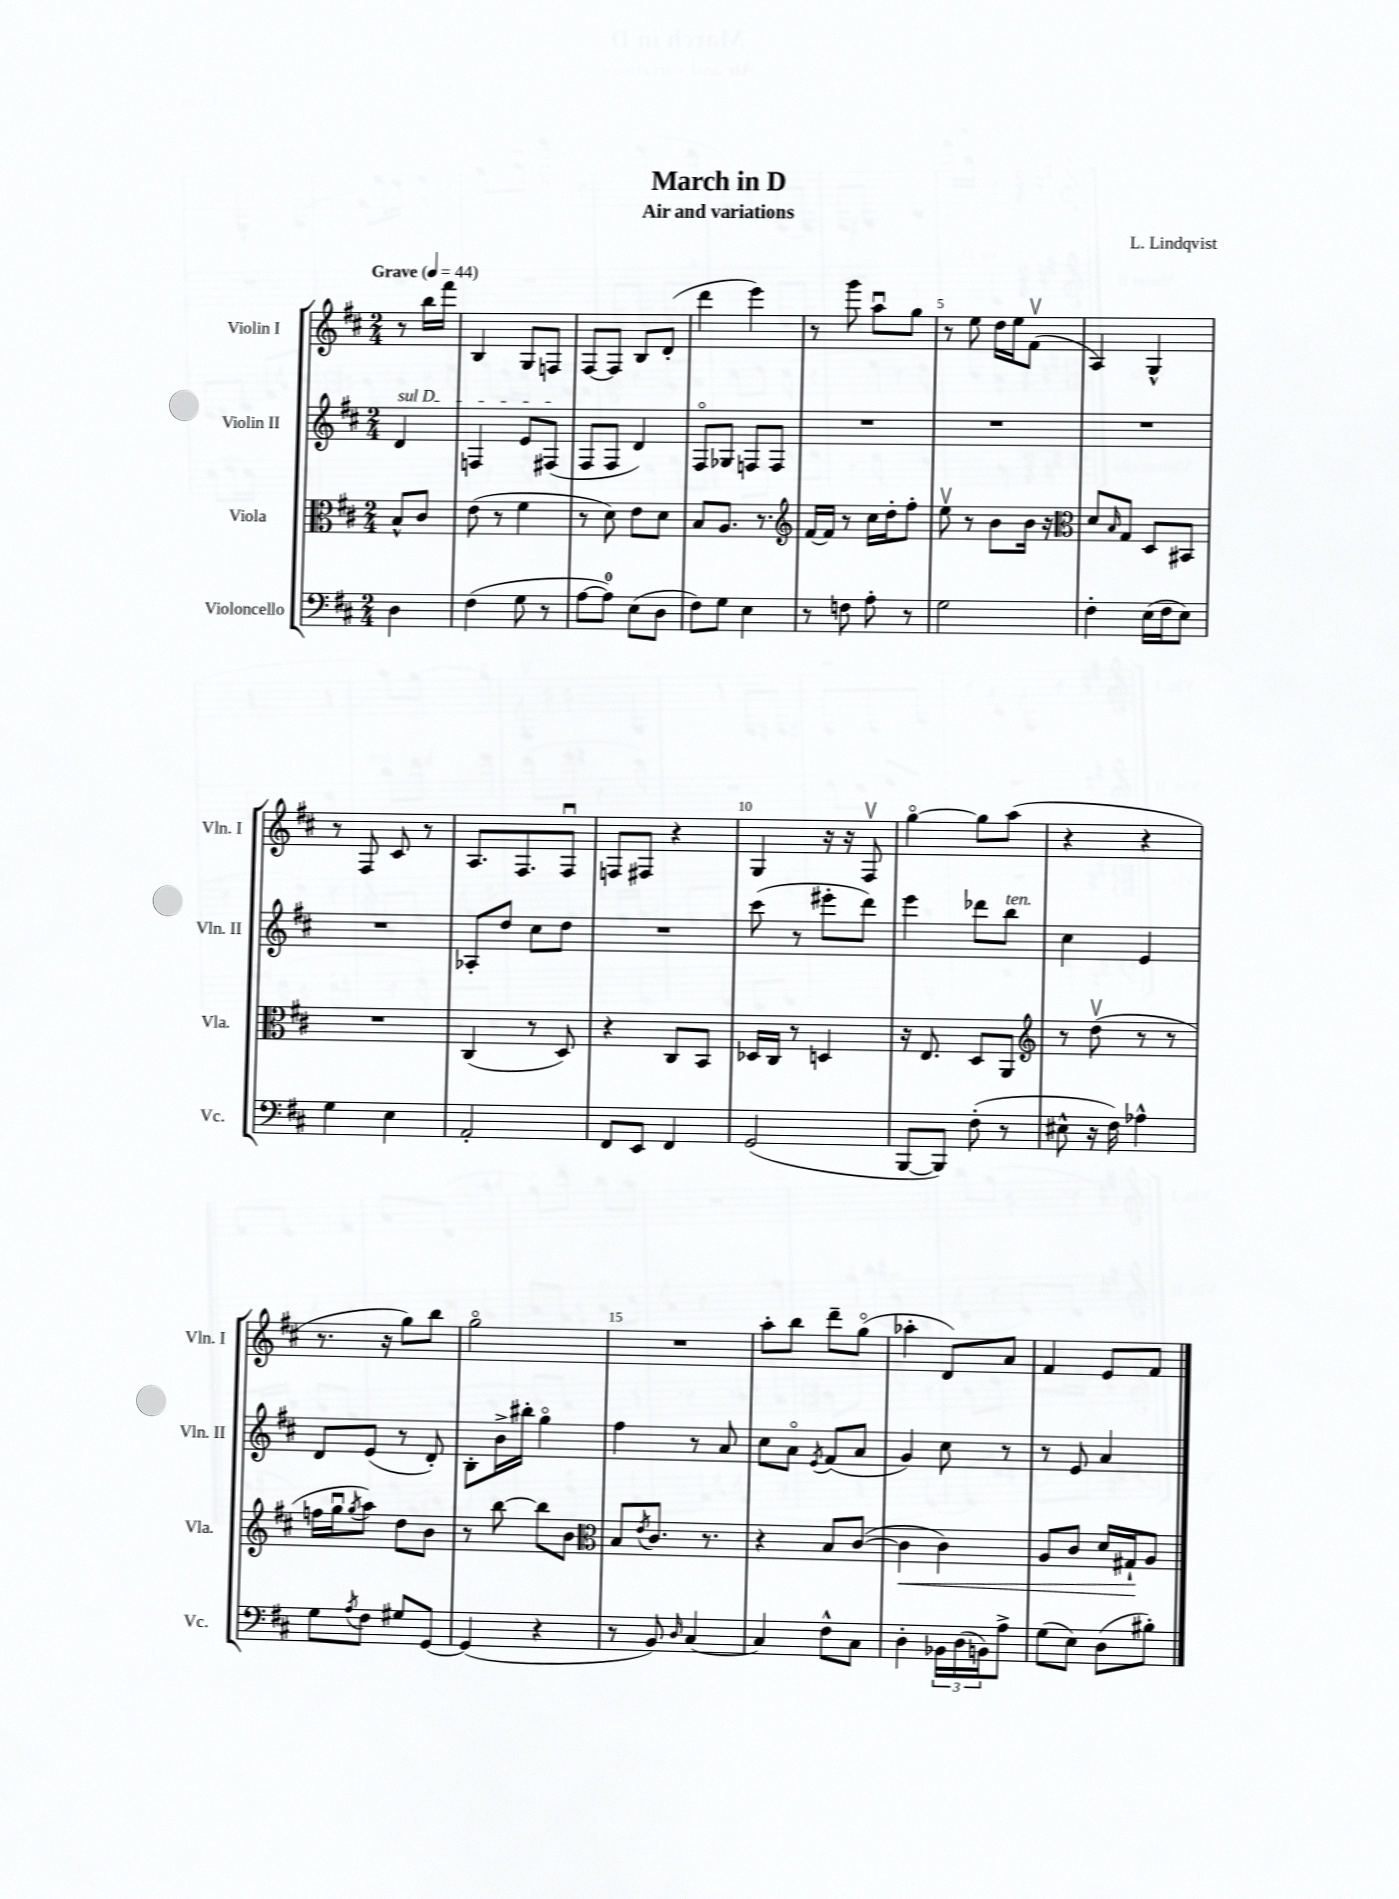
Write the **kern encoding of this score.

**kern	**kern	**kern	**kern
*staff4	*staff3	*staff2	*staff1
*clefF4	*clefC3	*clefG2	*clefG2
*k[f#c#]	*k[f#c#]	*k[f#c#]	*k[f#c#]
*M2/4	*M2/4	*M2/4	*M2/4
*MM44	*MM44	*MM44	*MM44
4D	8B^^	4d	8r
.	8c#	.	16bb
.	.	.	16fff#
=	=	=	=
(4F#	(8e	4F	4B
.	8r	.	.
8G	4f#	8e	8G
8r	.	(8F#	8F
=	=	=	=
[8A	8r	8F#	[8F#
8A])	8d)	8F#	8F#]
(8E	8e	4d)	8B
8D	8d	.	(8d'
=	=	=	=
8F#)	8B	8F#o	4ddd
8G	8.A	8G-	.
4E	.	8F	4eee)
.	8.r	.	.
.	.	8F	.
=	=	=	=
*	*clefG2	*	*
8r	[16f#	2r	8r
.	16f#]	.	.
8F	8r	.	8ggg
8A'	16cc#	.	8aau
.	16dd'	.	.
8r	8ff#'	.	8gg
=	=	=	=
2G	8eev	2r	8r
.	8r	.	8ee
.	8b	.	16dd
.	.	.	16ee
.	16b	.	(8f#v
.	16r	.	.
=	=	=	=
*	*clefC3	*	*
4F#'	8d	2r	4A)
.	16qqB	.	.
.	8G	.	.
(16E	8D	.	4G^^
16F#	.	.	.
8E)	8BB#	.	.
=	=	=	=
4G	2r	2r	8r
.	.	.	8F#
4E	.	.	8c#
.	.	.	8r
=	=	=	=
2AA'	(4C#	8A-'	8.A
.	.	8dd	.
.	.	.	8.F#
.	8r	8cc#	.
.	8D)	8dd	8F#u
=	=	=	=
8FF#	4r	2r	8F
8EE	.	.	8F#
4FF#	8C#	.	4r
.	8BB	.	.
=	=	=	=
(2GG	16D-	(8ccc#	4G
.	16C#	.	.
.	8r	8r	.
.	4D	8eee#'	16r
.	.	.	16r
.	.	8ddd)	8F#v
=	=	=	=
[8BBB	16r	4eee	[4ggo
.	8.E	.	.
8BBB])	.	.	.
(8F#'	8D	8ddd-	8gg]
8r	8AA	8bb	(8aa
=	=	=	=
*	*clefG2	*	*
8E#^^	8r	4cc#	4r
16r	(8ddv	.	.
16F#)	.	.	.
4A-^^	8r	4e	4r
.	8r	.	.
=	=	=	=
8G	16ff	8d	8.r
.	16ggu	.	.
8qA	8qgg	.	.
8F#	8aa)	(8e	.
.	.	.	16r
8G#	8dd	8r	8gg)
[8GG	8b	8d')	8bb
=	=	=	=
(4GG]	8r	8B'	2ggo
.	[8bb	16b^	.
.	.	16bb#'	.
4r	8bb]	4ggo	.
.	8b	.	.
=	=	=	=
*	*clefC3	*	*
8r	8B	4ff#	2r
.	8qe	.	.
8BB)	8.c#	.	.
16qqD	.	.	.
[4C#	.	8r	.
.	8.r	.	.
.	.	8a	.
=	=	=	=
4C#]	4r	8cc#	8aa'
.	.	8ao	8bb
.	.	8qe	.
8F#^^	8B	(8f#	8ddd~
8C#	([8c#	8a	(8ggo
=	=	=	=
4D'	4c#]	4g)	4aa-'
24BB-	4c#)	8cc#	8d)
(24D	.	.	.
24BB)	.	.	.
8A^	.	8r	8a
=	=	=	=
(8G	8A	8r	4f#
8E)	8c#	8e	.
(8D	16d	4a	8e
.	16G#`	.	.
8B#')	8A	.	8f#
==	==	==	==
*-	*-	*-	*-
